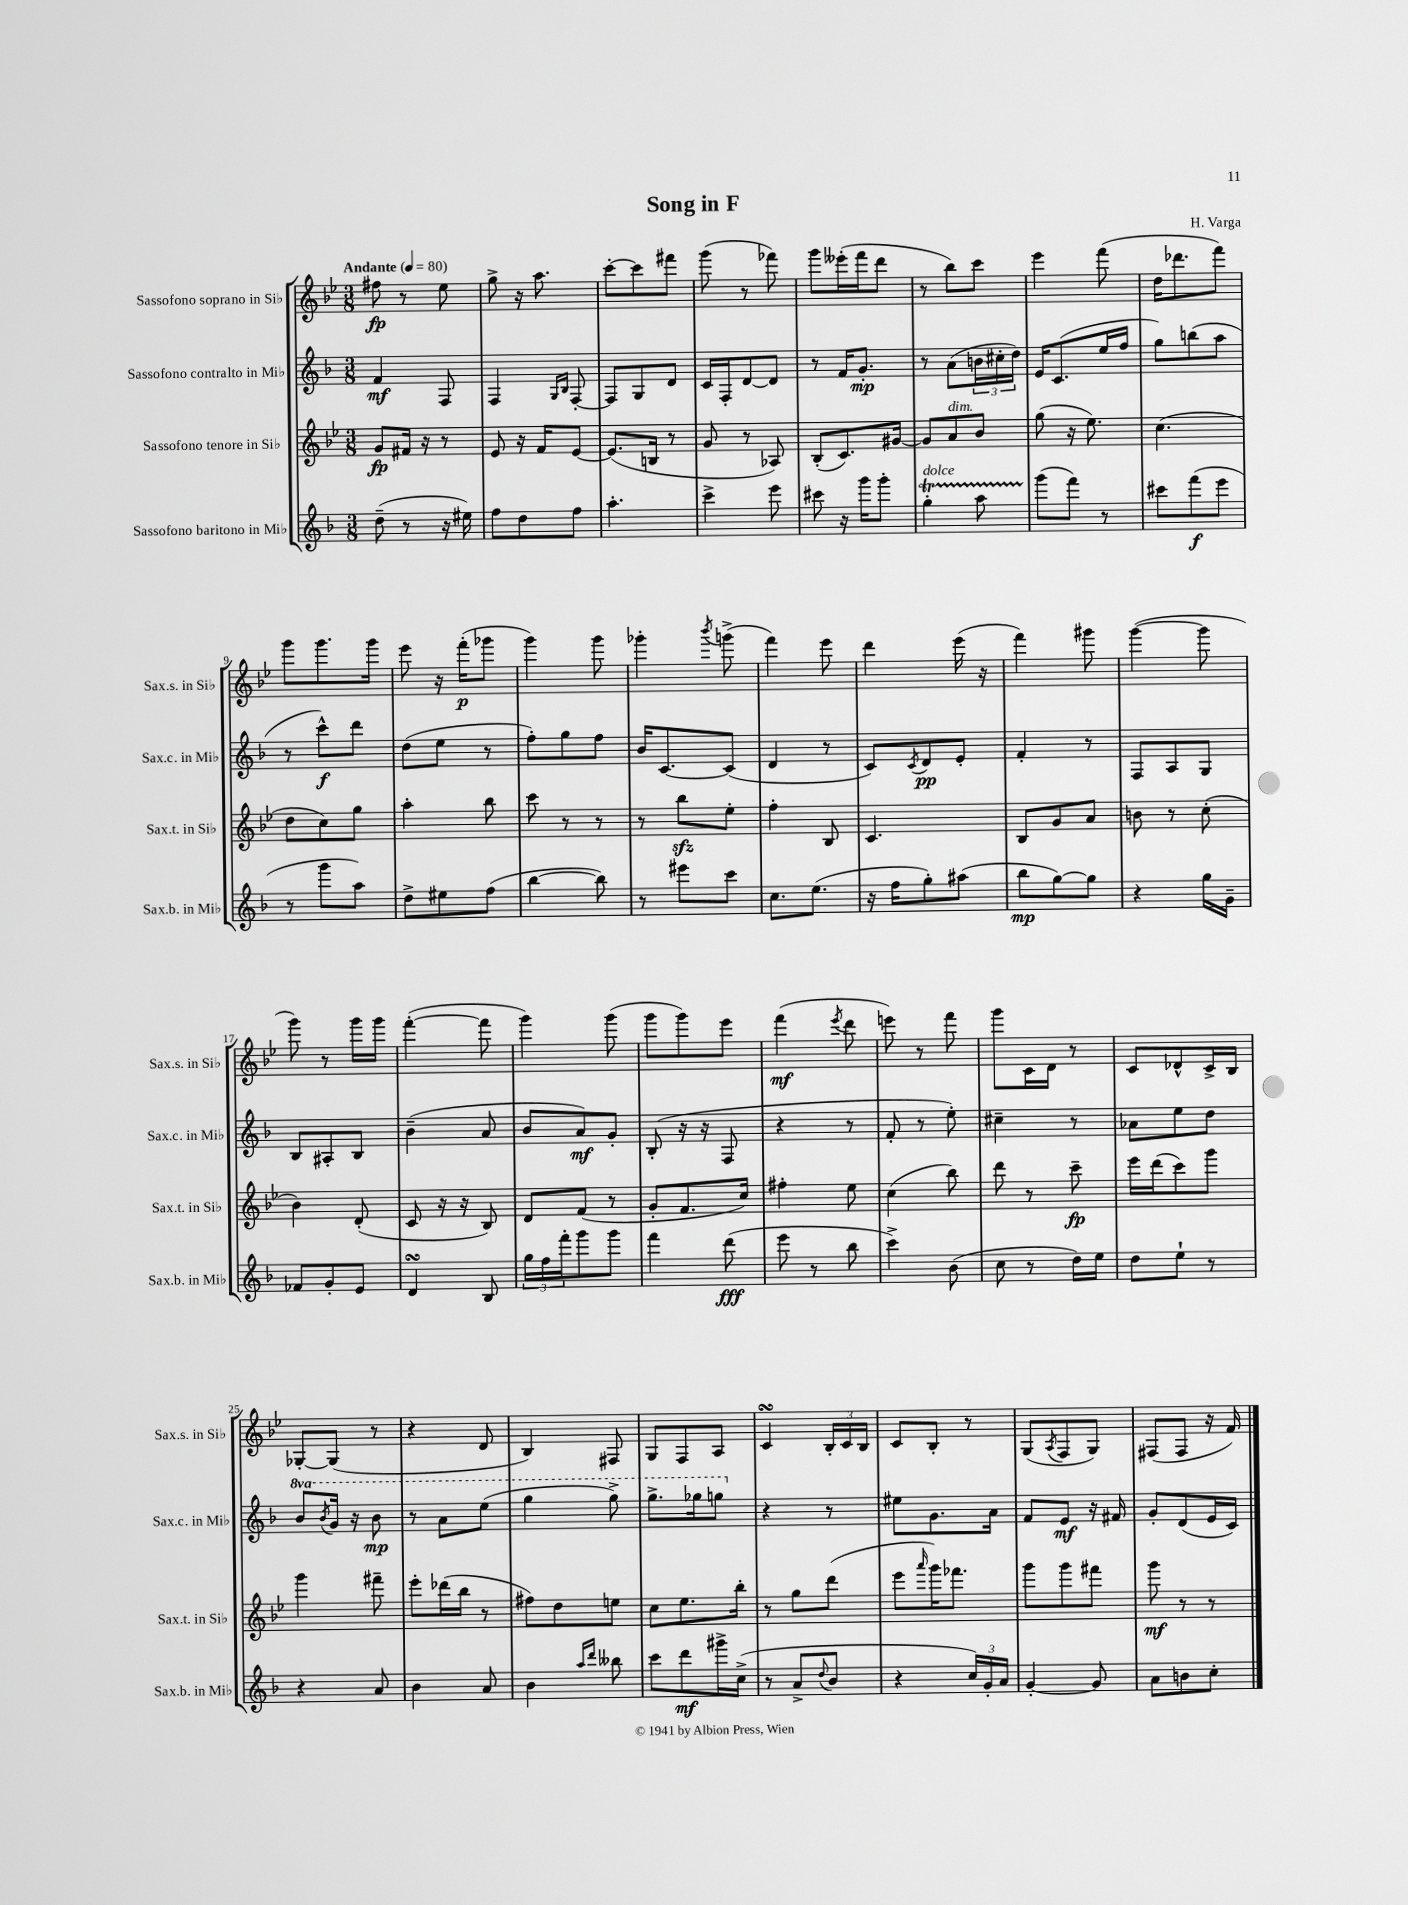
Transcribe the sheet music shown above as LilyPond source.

\header { title = "Song in F" composer = "H. Varga" }
<<
\new StaffGroup <<
\new Staff = "s0" \with { instrumentName = "Sassofono soprano in Sib" shortInstrumentName = "Sax.s. in Sib" } {
    \clef treble \key bes \major \numericTimeSignature \time 3/8 \tempo "Andante" 4 = 80
    fis''8\fp r8 ees''8 |
    g''8-> r16 a''8. |
    c'''8~-. c'''8 fis'''8 |
    g'''8( r8 fes'''8) |
    g'''8 eeses'''16-.( f'''16 d'''8 |
    r8 bes''8) c'''8 |
    ees'''4 f'''8( |
    d''16 des'''8. f'''8) |
    g'''8 g'''8. g'''16 |
    ees'''8 r16 f'''16-.\p( ges'''8 |
    g'''4) g'''8 |
    ges'''4-. \acciaccatura { bes'''8 } g'''8->( |
    f'''4) ees'''8 |
    d'''4 ees'''16( r16 |
    f'''4) gis'''8 |
    g'''4~( g'''8 |
    g'''8) r8 g'''16 g'''16 |
    f'''4~-.( f'''8 |
    g'''4) g'''8( |
    g'''8 g'''8) ees'''8 |
    f'''4\mf( \acciaccatura { ees'''8 } d'''8 |
    e'''8) r8 f'''8 |
    g'''8 c'16 d'16 r8 |
    c'8 des'8-^ c'16-> bes16 |
    ges8~-. ges8( r8 |
    r4 d'8 |
    bes4) fis8 |
    g8 f8 a8 |
    c'4\turn \tuplet 3/2 { bes16-. c'16 bes16 } |
    c'8 bes8-. r8 |
    g8( \acciaccatura { a8 } f8 g8) |
    fis8( fis8 r16 f'16) \bar "|." |
}
\new Staff = "s1" \with { instrumentName = "Sassofono contralto in Mib" shortInstrumentName = "Sax.c. in Mib" } {
    \clef treble \key f \major \numericTimeSignature \time 3/8 \set Staff.ottavationMarkups = #ottavation-simple-ordinals
    f'4\mf f8 |
    f4 \grace { g16 bes16 } f8~-. |
    f8 g8 d'8 |
    c'16 f16-. d'8~ d'8 |
    r8 f'16 g'8.-.\mp |
    r8 a'8( \tuplet 3/2 { b'16 cis''16-. d''16) } |
    e'16 c'8.( e''16 f''16 |
    g''8) b''8( a''8 |
    r8 c'''8-^\f) d'''8 |
    d''8( e''8 r8 |
    f''8-.) g''8 f''8 |
    bes'16 c'8.~ c'8( |
    d'4 r8 |
    c'8) \acciaccatura { c'8 } d'8\pp e'8-. |
    f'4-. r8 |
    f8 a8 g8 |
    bes8 ais8-. bes8 |
    bes'4--( a'8 |
    bes'8 a'8\mf) g'8-. |
    bes8-.( r16 r16 f8 |
    r4 r8 |
    f'8-. r8 e''8-.) |
    cis''4-- r8 |
    aes'8 e''8 d''8 |
    \ottava #1 bes''8 \acciaccatura { bes''8 } g''16 r16 bes''8\mp |
    r8 a''8 e'''8( |
    g'''4 g'''8->) |
    g'''8.-> ges'''16 g'''8 \ottava #0 |
    r4 r8 |
    eis''8 g'8. a'16 |
    f'8 e'8\mf r16 fis'16 |
    g'8-. d'8( e'16 c'16) \bar "|." |
}
\new Staff = "s2" \with { instrumentName = "Sassofono tenore in Sib" shortInstrumentName = "Sax.t. in Sib" } {
    \clef treble \key bes \major \numericTimeSignature \time 3/8
    g'8\fp fis'16 r16 r8 |
    ees'8 r16 f'16 ees'8~ |
    ees'8.( b16 r8 |
    g'8 r8 aes8) |
    bes8-.( c'8.) gis'16~ |
    gis'8 a'8^\markup { \italic "dim." } bes'8 |
    g''8( r16 ees''8.) |
    c''4.( |
    d''8 c''8) g''8 |
    a''4-. bes''8 |
    c'''8 r8 r8 |
    r8 bes''8\sfz ees''8-. |
    f''4-. bes8 |
    c'4. |
    bes8 g'8 a'8 |
    b'8 r8 c''8-.( |
    bes'4) d'8-.( |
    c'8 r16 r16 bes8) |
    d'8 f'8( r8 |
    g'8-. f'8. c''16) |
    fis''4-. ees''8 |
    c''4( bes''8) |
    d'''8 r8 c'''8--\fp |
    ees'''16 d'''16( c'''8) g'''8 |
    g'''4 fis'''8-- |
    ees'''8-. des'''16( bes''16 r8 |
    fis''8) d''8 e''8 |
    c''8 ees''8. bes''16-. |
    r8 g''8 d'''8( |
    ees'''8 \grace { a'''16 } g'''16) fes'''8. |
    g'''8 g'''8 fis'''8 |
    g'''8\mf r8 r8 \bar "|." |
}
\new Staff = "s3" \with { instrumentName = "Sassofono baritono in Mib" shortInstrumentName = "Sax.b. in Mib" } {
    \clef treble \key f \major \numericTimeSignature \time 3/8
    d''8--( r8 r16 eis''16) |
    f''8 d''8 f''8 |
    a''4.-. |
    c'''4-> e'''8 |
    cis'''8 r16 g'''16 g'''8-. |
    g''4-.\startTrillSpan^\markup { \italic "dolce" } a''8 |
    g'''8\stopTrillSpan( f'''8) r8 |
    cis'''8 f'''8\f( e'''8 |
    r8 g'''8 a''8) |
    d''8-> eis''8 f''8( |
    bes''4~ bes''8) |
    r8 eis'''8 c'''8 |
    c''8. e''8.( |
    r16 f''16 g''8-.) ais''8( |
    bes''8\mp g''8~) g''8 |
    r4 g''16 g'16-- |
    fes'8 g'8-. e'8 |
    d'4\turn bes8 |
    \tuplet 3/2 { g''16 f''16 f'''16-. } g'''8 g'''8 |
    f'''4 d'''8\fff( |
    e'''8 r8 bes''8 |
    c'''4->) bes'8( |
    c''8 r8 d''16) e''16 |
    d''8 e''8-! r8 |
    r4 a'8 |
    bes'4 a'8 |
    bes'4 \grace { a''16 d'''16 } beses''8 |
    c'''8 d'''8\mf gis'''16-> c''16->( |
    r8 a'8-> \appoggiatura { d''8 } bes'8 |
    r4 \tuplet 3/2 { c''16) g'16-. a'16 } |
    g'4~-. g'8 |
    a'8 b'8 c''8-. \bar "|." |
}
>>
>>
